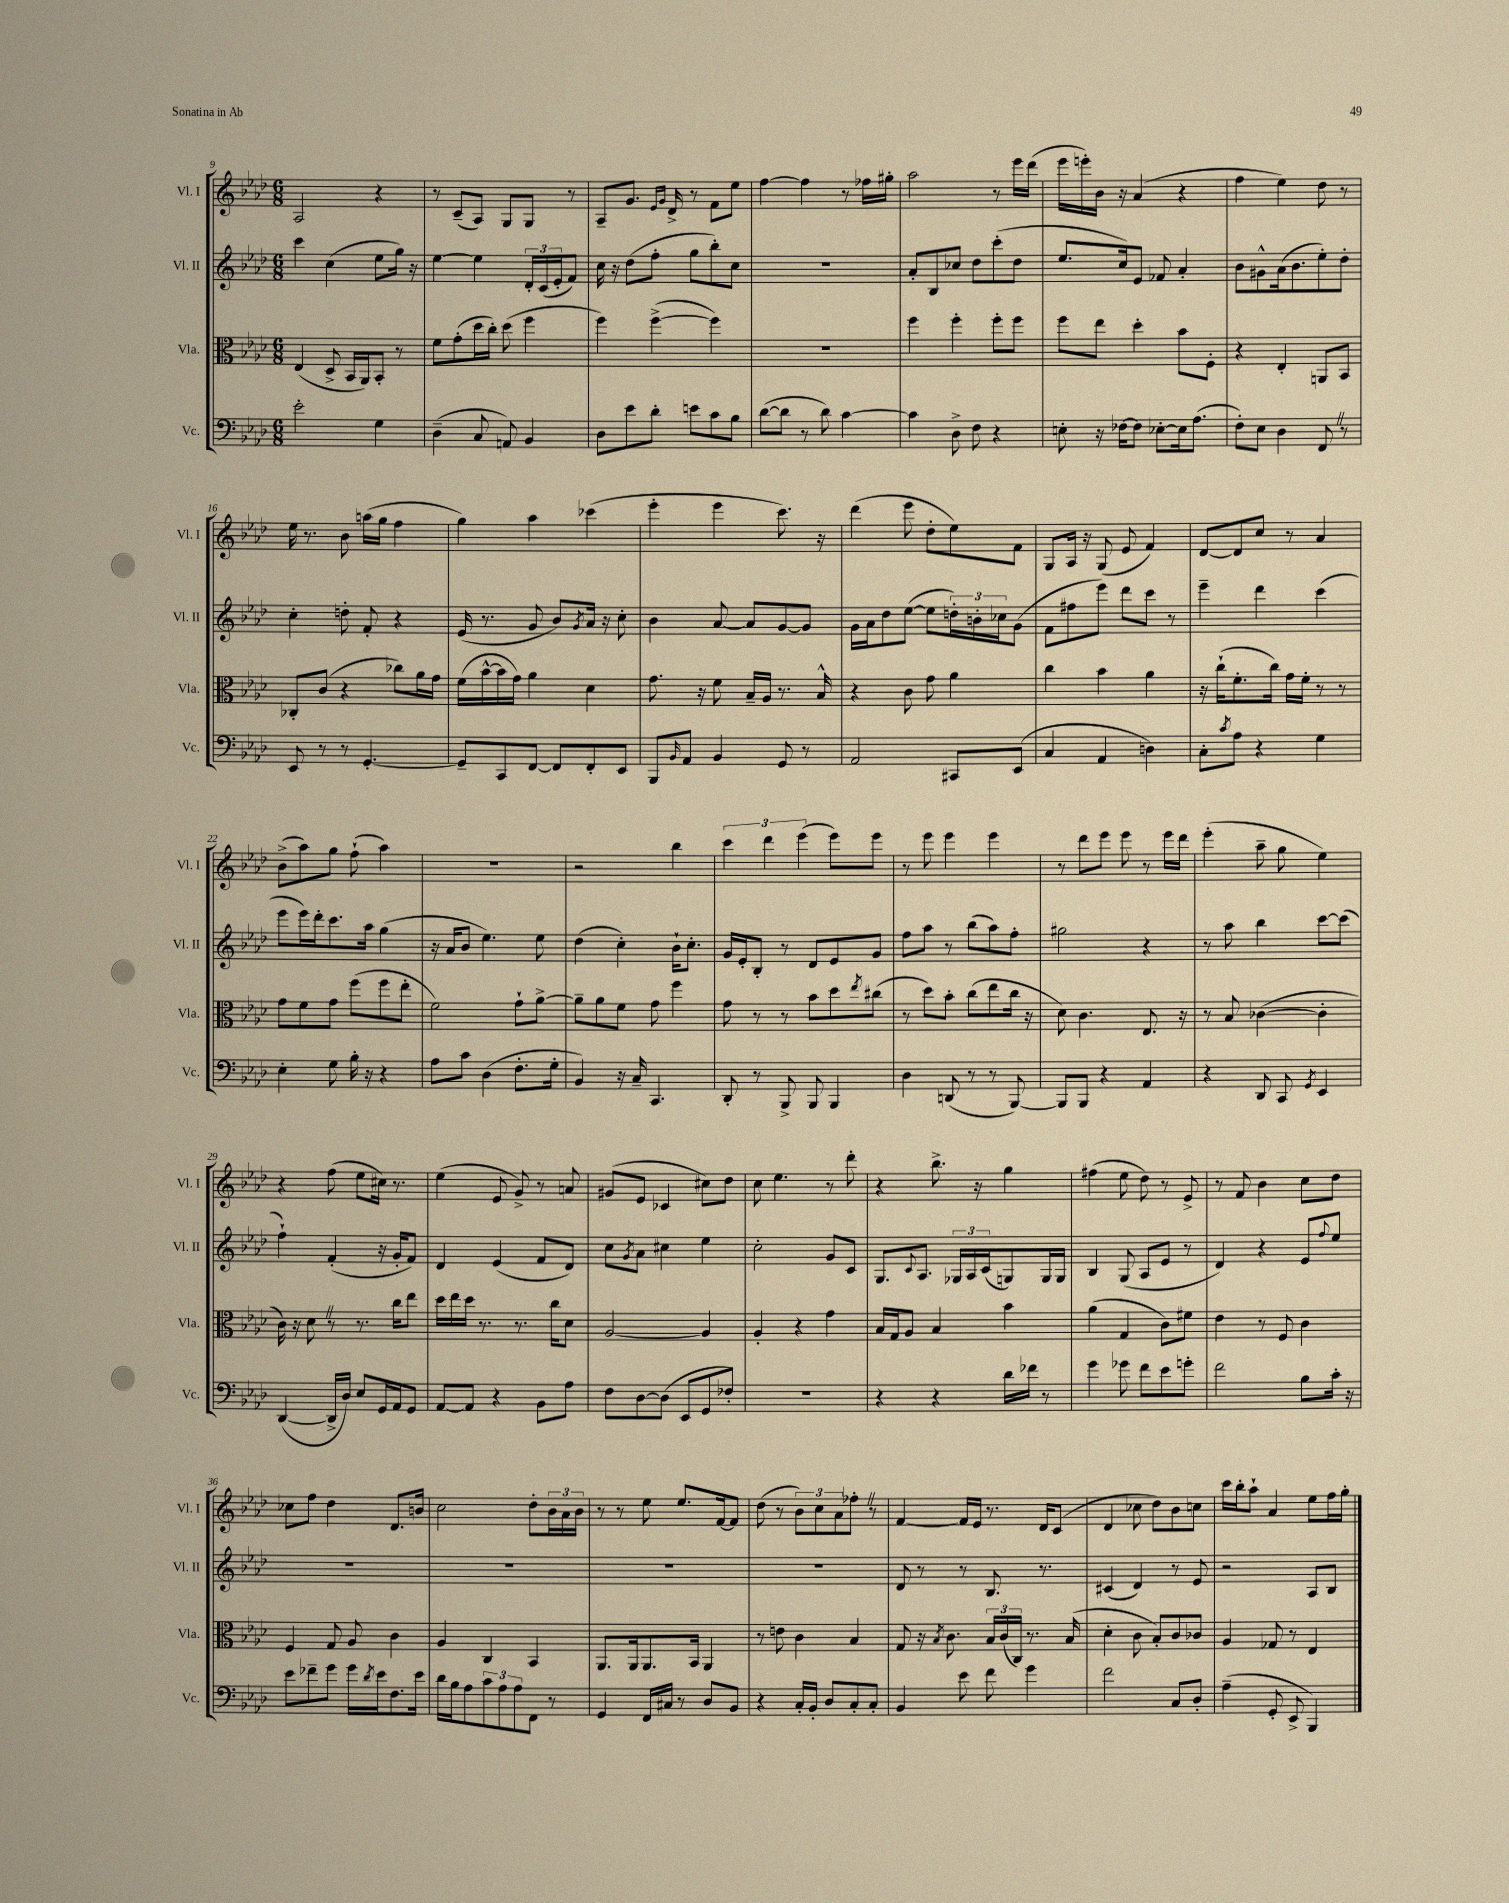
<<
\new StaffGroup <<
\new Staff = "s0" \with { instrumentName = "Vl. I" shortInstrumentName = "Vl. I" } {
    \clef treble \key aes \major \numericTimeSignature \time 6/8
    aes2 r4 |
    r8 c'8--( aes8) g8 g8 r8 |
    aes8-- g'8. \grace { ees'16 g'16 } des'16-> r8 f'8 ees''8 |
    f''4~ f''4 r8 fes''16 gis''16-. |
    aes''2 r8 ees'''16 des'''16( |
    ees'''16 e'''16-.) bes'16 r16 aes'4( r4 |
    f''4 ees''4) des''8 r8 |
    ees''16 r8. bes'8 a''16( g''16 f''4 |
    g''4) aes''4 ces'''4( |
    ees'''4-. ees'''4 c'''8.) r16 |
    des'''4( ees'''8 des''8-. ees''8) f'8 |
    g8 aes16 r16 g8( ees'8 f'4) |
    des'8~ des'8 c''8 r8 aes'4 |
    bes'8->( aes''8) g''8 f''8-!( aes''4) |
    R2. |
    r2 bes''4 |
    \tuplet 3/2 { c'''4 des'''4 ees'''4( } ees'''8) ees'''8 |
    r8 ees'''8 ees'''4 ees'''4 |
    r8 des'''8 ees'''8 ees'''8 r8 ees'''16 des'''16 |
    ees'''4-.( aes''8-- g''8 ees''4) |
    r4 f''8( ees''8 cis''16) r8. |
    ees''4( ees'8 g'8->) r8 a'8 |
    gis'8( ees'8 ces'4 cis''8) des''8 |
    c''8 ees''4. r8 des'''8-. |
    r4 bes''8.-> r16 g''4 |
    fis''4( ees''8 des''8) r8 ees'8-> |
    r8 f'8 bes'4 c''8 des''8 |
    ces''8 f''8 des''4 des'8. b'16 |
    c''2 des''8-. \tuplet 3/2 { bes'16 aes'16 bes'16 } |
    r8 r8 ees''8 ees''8. f'16~ f'8 |
    des''8( r8 \tuplet 3/2 { bes'8) c''8 aes'8 } fes''8-. \once \override BreathingSign.text = \markup { \musicglyph "scripts.caesura.straight" } \breathe r8 |
    f'4~ f'16 ees'16 r8. des'16 c'8( |
    des'4 ces''8 des''8) bes'8 c''8 |
    c'''16 bes''16-. aes''8-! aes'4 ees''8 f''16 g''16-. \bar "|." |
}
\new Staff = "s1" \with { instrumentName = "Vl. II" shortInstrumentName = "Vl. II" } {
    \clef treble \key aes \major \numericTimeSignature \time 6/8
    c'''4 c''4( ees''8 g''16) r16 |
    ees''4~ ees''4 \tuplet 3/2 { des'16-. c'16( ees'16-. } f'8) |
    c''16 r16 des''8( f''8-. g''8 bes''8-.) c''8 |
    R2. |
    aes'8-. bes8 ces''8 des''8 c'''8-.( des''8 |
    ees''8. c''16) ees'8 fes'8 aes'4-. |
    bes'8 gis'8-^ aes'16( bes'8. ees''8-.) des''8-. |
    c''4-. d''8-. f'8-. r4 |
    ees'16( r8. g'8 bes'8) \acciaccatura { g'8 } aes'16 r16 c''8-. |
    bes'4 aes'8~ aes'8 g'8~ g'8 |
    g'16 aes'16 des''8 ees''8~( ees''8 \tuplet 3/2 { d''16-.) b'16-. ces''16 } g'8( |
    f'8 fis''8 ees'''8) des'''8 c'''8 r8 |
    ees'''4-- des'''4 c'''4( |
    ees'''8 ees'''16) des'''16-. c'''8. aes''16 g''4( |
    r16 aes'16 bes'8 ees''4.) ees''8 |
    des''4( c''4-.) bes'16-! c''8.-. |
    g'16 ees'16-. bes8-. r8 des'8 ees'8 g'8 |
    f''8 aes''8 r8 bes''8( aes''8) f''8-. |
    gis''2 r4 |
    r8 aes''8 bes''4 c'''8~ c'''8( |
    f''4-!) f'4-.( r16 g'16-. f'8) |
    des'4 ees'4( f'8 des'8) |
    c''8 \acciaccatura { g'8 } aes'8 cis''4 ees''4 |
    c''2-. g'8 c'8 |
    g8. \appoggiatura { c'8 } aes8. \tuplet 3/2 { ges16 aes16 c'16( } g8) g16 g16 |
    bes4 g8( aes8 ees'8 r8 |
    des'4) r4 ees'8 \appoggiatura { f''8 } ees''8 |
    R2. |
    R2. |
    R2. |
    R2. |
    des'8 r8 r8 bes8. r8. |
    cis'4( des'4) r8 ees'8 |
    r2 aes8 bes8 \bar "|." |
}
\new Staff = "s2" \with { instrumentName = "Vla." shortInstrumentName = "Vla." } {
    \clef alto \key aes \major \numericTimeSignature \time 6/8
    ees4( des8-> bes,16 aes,16) bes,8-. r8 |
    f'8 g'8-.( des''16 c''16-.) des''8( f''4 |
    f''4) f''4~->( f''4) |
    R2. |
    f''4 f''4-. f''8-. f''8 |
    f''8 ees''8 des''4-. bes'8 f8-. |
    r4 ees4-. a,8 bes,8 |
    ces8-. c'8( r4 ces''8) aes'16 g'16 |
    f'16( bes'16~-^ bes'16 g'16) aes'4 des'4 |
    g'8. r16 f'8 bes16-- aes16 r8. bes16-^ |
    r4 c'8 g'8 aes'4 |
    c''4 bes'4 aes'4 |
    r16 c''16-!( f'8.-. c''16) g'16 f'16-. r8 r8 |
    g'8 f'8 g'8 f''8( f''8 ees''8-. |
    f'2) g'8-! aes'8~-> |
    aes'8-- aes'8 f'8 g'8 f''4 |
    g'8 r8 r8 bes'8 des''8 \acciaccatura { ees''8 } cis''8( |
    r8 des''8) bes'8-. c''8( ees''8 c''16 r16 |
    des'8) c'4. ees8. r16 |
    r8 bes8 ces'4~( ces'4-. |
    c'16) r16 des'8 \once \override BreathingSign.text = \markup { \musicglyph "scripts.caesura.straight" } \breathe r8 r8. c''16 ees''8 |
    des''16 ees''16 des''16 r8. r8. c''16 des'8 |
    aes2~ aes4 |
    aes4-. r4 g'4 |
    bes16 g16 aes8 bes4 bes'4 |
    aes'4( g4 c'8) fis'8 |
    ees'4 r8 f8 c'4 |
    f4 g8 aes8 c'4 |
    aes4 c4 bes,4 |
    aes,8. aes,16 aes,8. bes,16 aes,4 |
    r8 e'8 c'4 bes4 |
    g8 r16 \acciaccatura { bes8 } c'8. \tuplet 3/2 { bes16 c'16( c16) } r8. bes16( |
    des'4-. c'8 bes8-.) c'8 ces'8 |
    aes4 ges8 r8 ees4 \bar "|." |
}
\new Staff = "s3" \with { instrumentName = "Vc." shortInstrumentName = "Vc." } {
    \clef bass \key aes \major \numericTimeSignature \time 6/8
    ees'2-. g4 |
    des4--( c8 a,8) bes,4 |
    des8 ees'8 des'8-. e'8 c'8 bes8 |
    des'8~( des'8 r8 des'8) c'4~ |
    c'4 des8-> f8 r4 |
    e8-. r16 fes16~ fes8 ees8~-. ees16 aes8.( |
    f8-.) ees8 des4 f,8 \once \override BreathingSign.text = \markup { \musicglyph "scripts.caesura.straight" } \breathe r8 |
    ees,8 r8 r8 g,4.~-. |
    g,8-- c,8 f,8~ f,8 f,8-. ees,8 |
    bes,,8 \grace { bes,16 } aes,8 bes,4 g,8 r8 |
    aes,2 cis,8 ees,8( |
    c4 aes,4 d4) |
    c8-. \acciaccatura { c'8 } aes8 r4 g4 |
    ees4-. g8 bes16-. r16 r4 |
    aes8 c'8 des4( f8.-. g16-. |
    bes,4) r16 c16-- c,4. |
    des,8-. r8 bes,,8-> bes,,8 bes,,4 |
    des4 d,8( r8 r8 bes,,8~) |
    bes,,8 bes,,8 r4 aes,4 |
    r4 des,8 c,8 \acciaccatura { g,8 } ees,4 |
    des,4~( des,16-> des16) ees8 g,16 aes,16 g,8 |
    aes,8~ aes,8 r4 bes,8 aes8 |
    f8 des8~ des8( ees,8 g,8 fes8-.) |
    R2. |
    r4 r4 des'16 fes'16 r8 |
    g'4 ges'8 f'8 ees'8 g'8-. |
    f'2 bes8 c'16-. r16 |
    ees'8 fes'8-- g'8 g'16 \acciaccatura { des'8 } ees'16 f8. ees'16 |
    des'16 bes16 aes8 \tuplet 3/2 { c'8 aes8 aes8 } f,8 r8 |
    g,4 f,16 cis16 r8 des8 bes,8 |
    r4 c16-. bes,16-. des8 c8-. c8-. |
    bes,4 ees'8 f'8 g'4 |
    f'2 c8 des8-. |
    aes4--( g,8-. ees,8-> bes,,4) \bar "|." |
}
>>
>>
\layout { \context { \Score currentBarNumber = #9 } }
